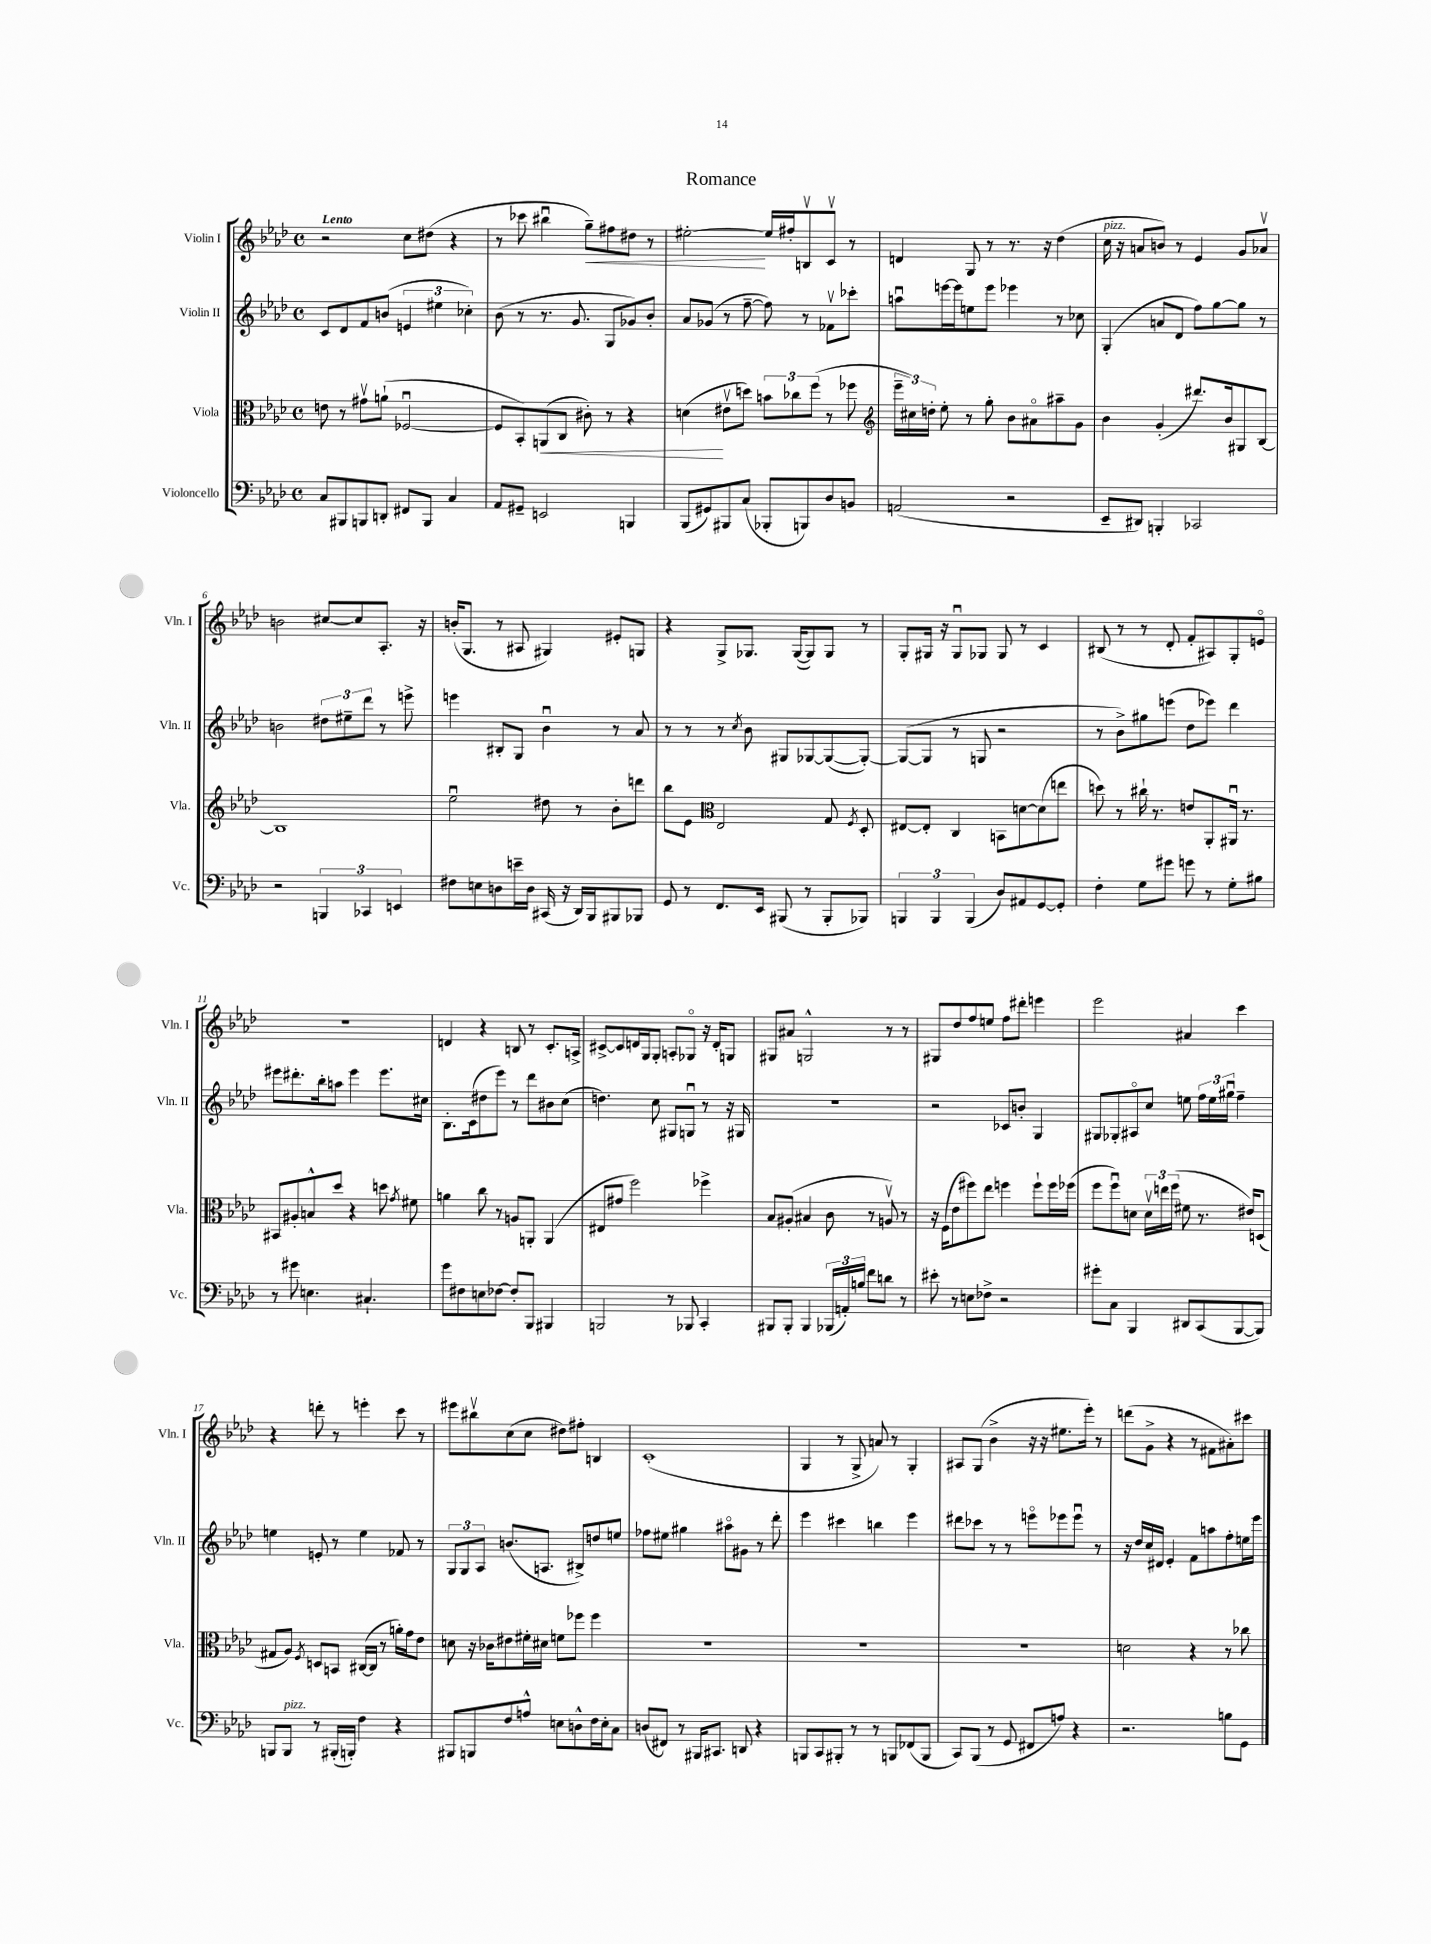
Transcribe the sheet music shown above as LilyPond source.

\header { title = "Romance" }
<<
\new StaffGroup <<
\new Staff = "s0" \with { instrumentName = "Violin I" shortInstrumentName = "Vln. I" } {
    \clef treble \key aes \major \defaultTimeSignature \time 4/4 \tempo "Lento"
    \autoBeamOff r2 c''8[ dis''8]( r4 |
    r8 ces'''8 bis''4\downbow g''8[--\<) fis''8 dis''8] r8 |
    eis''2~-.\! eis''16[ fis''16-. b8\upbow c'8]\upbow r8 |
    d'4 g8 r8 r8. r16 des''4( |
    c''16^\markup { \italic "pizz." } r16 a'8[ b'8]) r8 ees'4 g'8[ aes'8]\upbow |
    b'2 cis''8[~ cis''8 aes8.]-. r16 |
    b'16[-.( g8.] r8 ais8 gis4) eis'8[-. g8] |
    r4 g8[-> ges8.] ges16[~( ges8) ges8] r8 |
    g8[-. gis16] r16 gis8[\downbow ges8] ges8 r8 c'4 |
    bis8( r8 r8 des'8-. f'8[-. ais8) g8-. e'8]\flageolet |
    R1 |
    d'4 r4 b8 r8 c'8.[-. a16]-> |
    cis'8[~-> cis'8 d'16 g16 g8]-. a8[-. ges8]\flageolet r16 d'16[-. g8] |
    gis8[ ais'8] g2-^ r8 r8 |
    gis8[ des''8 f''8 e''8] f''8[ dis'''8]-. e'''4 |
    ees'''2 ais'4 c'''4 |
    r4 d'''8-. r8 e'''4-. c'''8 r8 |
    eis'''8[ bis''8\upbow c''8( c''8] dis''8[) fis''8]-. b4 |
    c'1-.( |
    g4 r8 g8-> a'8) r8 g4-. |
    ais8[ g8]( bes'4-> r16 r16 eis''8.[ ees'''16]-.) r8 |
    d'''8[( g'8]-> r4 r8 fis'8[ ais'8-.) cis'''8] \bar "|." |
}
\new Staff = "s1" \with { instrumentName = "Violin II" shortInstrumentName = "Vln. II" } {
    \clef treble \key aes \major \defaultTimeSignature \time 4/4
    \autoBeamOff c'8[ des'8 f'8 b'8]( \tuplet 3/2 { e'4 eis''4 ces''4-.) } |
    bes'8( r8 r8. g'8. g8[ ges'8) bes'8]-. |
    aes'8[ ges'8]( r8 f''8~-- f''8) r8 fes'8[\upbow ces'''8]-. |
    a''8[\downbow e'''16~ e'''16 e''8 e'''8] ees'''4 r8 ces''8 |
    g4-.( a'8[ des'8] f''8[) g''8~ g''8] r8 |
    b'2 \tuplet 3/2 { dis''8[ eis''8-- des'''8] } r8 e'''8-> |
    e'''4 bis8[-. g8] bes'4\downbow r8 aes'8 |
    r8 r8 r8 \acciaccatura { c''8 } bes'8 gis8[ ges8~ ges8~( ges8]~-.) |
    ges8[~( ges8] r8 g8 r2 |
    r8 bes'8[->) gis''8 e'''8]( des''8[ ees'''8]) des'''4 |
    eis'''8[ dis'''8.-. bes''16-. a''8] eis'''4 eis'''8.[ cis''16] |
    bes8.[-. c'16( dis''8 ees'''8]) r8 des'''8[ bis'8 c''8]( |
    d''4.) c''8 gis8[ g8]\downbow r8 r16 gis16 |
    R1 |
    r2 ces'8[ b'8]-. g4 |
    gis8[ ges8-. ais8\flageolet c''8] e''8 \tuplet 3/2 { f''16[ e''16 gis''16]\downbow } f''4-- |
    e''4 e'8-. r8 e''4 fes'8 r8 |
    \tuplet 3/2 { g8[ g8 aes8] } b'8.[( a8.] bis8[->) d''8 e''8] |
    fes''8[ eis''8] gis''4 ais''8[\flageolet gis'8] r8 des'''8-. |
    ees'''4 cis'''4 b''4 ees'''4 |
    dis'''8[ ces'''8] r8 r8 e'''8[\flageolet ees'''8 ees'''8]\downbow r8 |
    r16 des''16[ c''16 dis'16] ees'4-. f'8[ a''8 f''8-. e''16 ees'''16] \bar "|." |
}
\new Staff = "s2" \with { instrumentName = "Viola" shortInstrumentName = "Vla." } {
    \clef alto \key aes \major \defaultTimeSignature \time 4/4
    \autoBeamOff e'8 r8 gis'8[\upbow a'8]-!( fes2~\downbow |
    fes8[ bes,8-.) a,8\<( c8] cis'8-.) r8 r4 |
    d'4\!( eis'8[\upbow d''8]) \tuplet 3/2 { b'8[ ces''8 f''8]( } r8 fes''8 |
    \clef treble \tuplet 3/2 { ees'''16[-- cis''16) d''16]-. } ees''8-. r8 g''8-. bes'8[ ais'8\flageolet ais''8-- g'8] |
    bes'4 g'4-.( dis'''8.[) bes'16 gis8 bes8]~ |
    bes1 |
    ees''2\downbow dis''8 r8 bes'8[-. d'''8] |
    bes''8[ ees'8] \clef alto ees2 g8 \acciaccatura { f8 } des8-. |
    eis8[~ eis8]-. c4 b,8[ d'8~ d'8( e''8] |
    d''8) r8 cis''16-! r8. e'8[ aes,8-. ais,16]\downbow r8. |
    bis,8[ ais8-. b8-^ des''8] r4 d''8 \acciaccatura { g'8 } fis'8 |
    a'4 c''8 r8 a8[ a,8]-. a,4( |
    eis8[ gis'8] f''2) fes''4-> |
    bes8[ ais8]-.( bis4 c'8 r8 a8\upbow) r8 |
    r16 f16[( ees'8 fis''8) ees''8] f''4 f''8[-! f''16 fes''16]( |
    f''8[ f''8\downbow) d'8] \tuplet 3/2 { d'16[\upbow e''16 f''16]( } fis'8 r8. eis'16[) d8]( |
    gis8[ aes8]) \acciaccatura { f8 } d8[ b,8] cis16[~( cis16] r8 a'16[-.) g'16 ees'8] |
    d'8 r16 ces'16[ eis'8 fis'16-. dis'16] f'8[ fes''8] fes''4 |
    R1 |
    R1 |
    R1 |
    d'2 r4 r8 ces''8 \bar "|." |
}
\new Staff = "s3" \with { instrumentName = "Violoncello" shortInstrumentName = "Vc." } {
    \clef bass \key aes \major \defaultTimeSignature \time 4/4
    \autoBeamOff c8[ bis,,8 b,,8 d,8]-. fis,8[ b,,8] c4 |
    aes,8[ gis,8]-- e,2 b,,4 |
    bes,,8[( gis,8) bis,,8 c8]( bes,,8[-. b,,8) des8 b,8] |
    a,2( r2 |
    ees,8[-- dis,8]) b,,4-. ces,2 |
    r2 \tuplet 3/2 { b,,4 ces,4 e,4 } |
    fis8[ e8 d8 e'16-- d16] cis,16( r16 des,16[) bes,,16 bis,,8 bes,,8] |
    g,8 r8 f,8.[ ees,16] bis,,8( r8 bis,,8[-. bes,,8]) |
    \tuplet 3/2 { b,,4 b,,4 b,,4( } des8[) ais,8 g,8~ g,8]-. |
    f4-. g8[ gis'8] g'8 r8 g8[-. bis8] |
    r8 gis'8 e4. cis4.-! |
    g'8[ fis8 e8 fes8]~ fes8[-. bes,,8] bis,,4 |
    b,,2 r8 bes,,8 c,4-. |
    bis,,8[ bis,,8]-. bis,,4 \tuplet 3/2 { bes,,16[( a,16-.) b16] } f'8[ d'8] r8 |
    eis'8-. r8 e8[ fes8]-> r2 |
    gis'8[-. c8] bes,,4 dis,8[ c,8( bes,,8~ bes,,8]) |
    b,,8[ b,,8]^\markup { \italic "pizz." } r8 bis,,16[-.( b,,16]-.) f4 r4 |
    bis,,8[ b,,8 f8 a8]-^ e8[ d8-^ f16 e16-. c8] |
    d8[( fis,8]) r8 bis,,16[ cis,8.] d,8 r4 |
    b,,8[ c,8 bis,,8]-. r8 r8 b,,8[ fes,8( b,,8] |
    c,8[) bes,,8]( r8 g,8 fis,8[ a8]) r4 |
    r2. b8[ g,8] \bar "|." |
}
>>
>>
